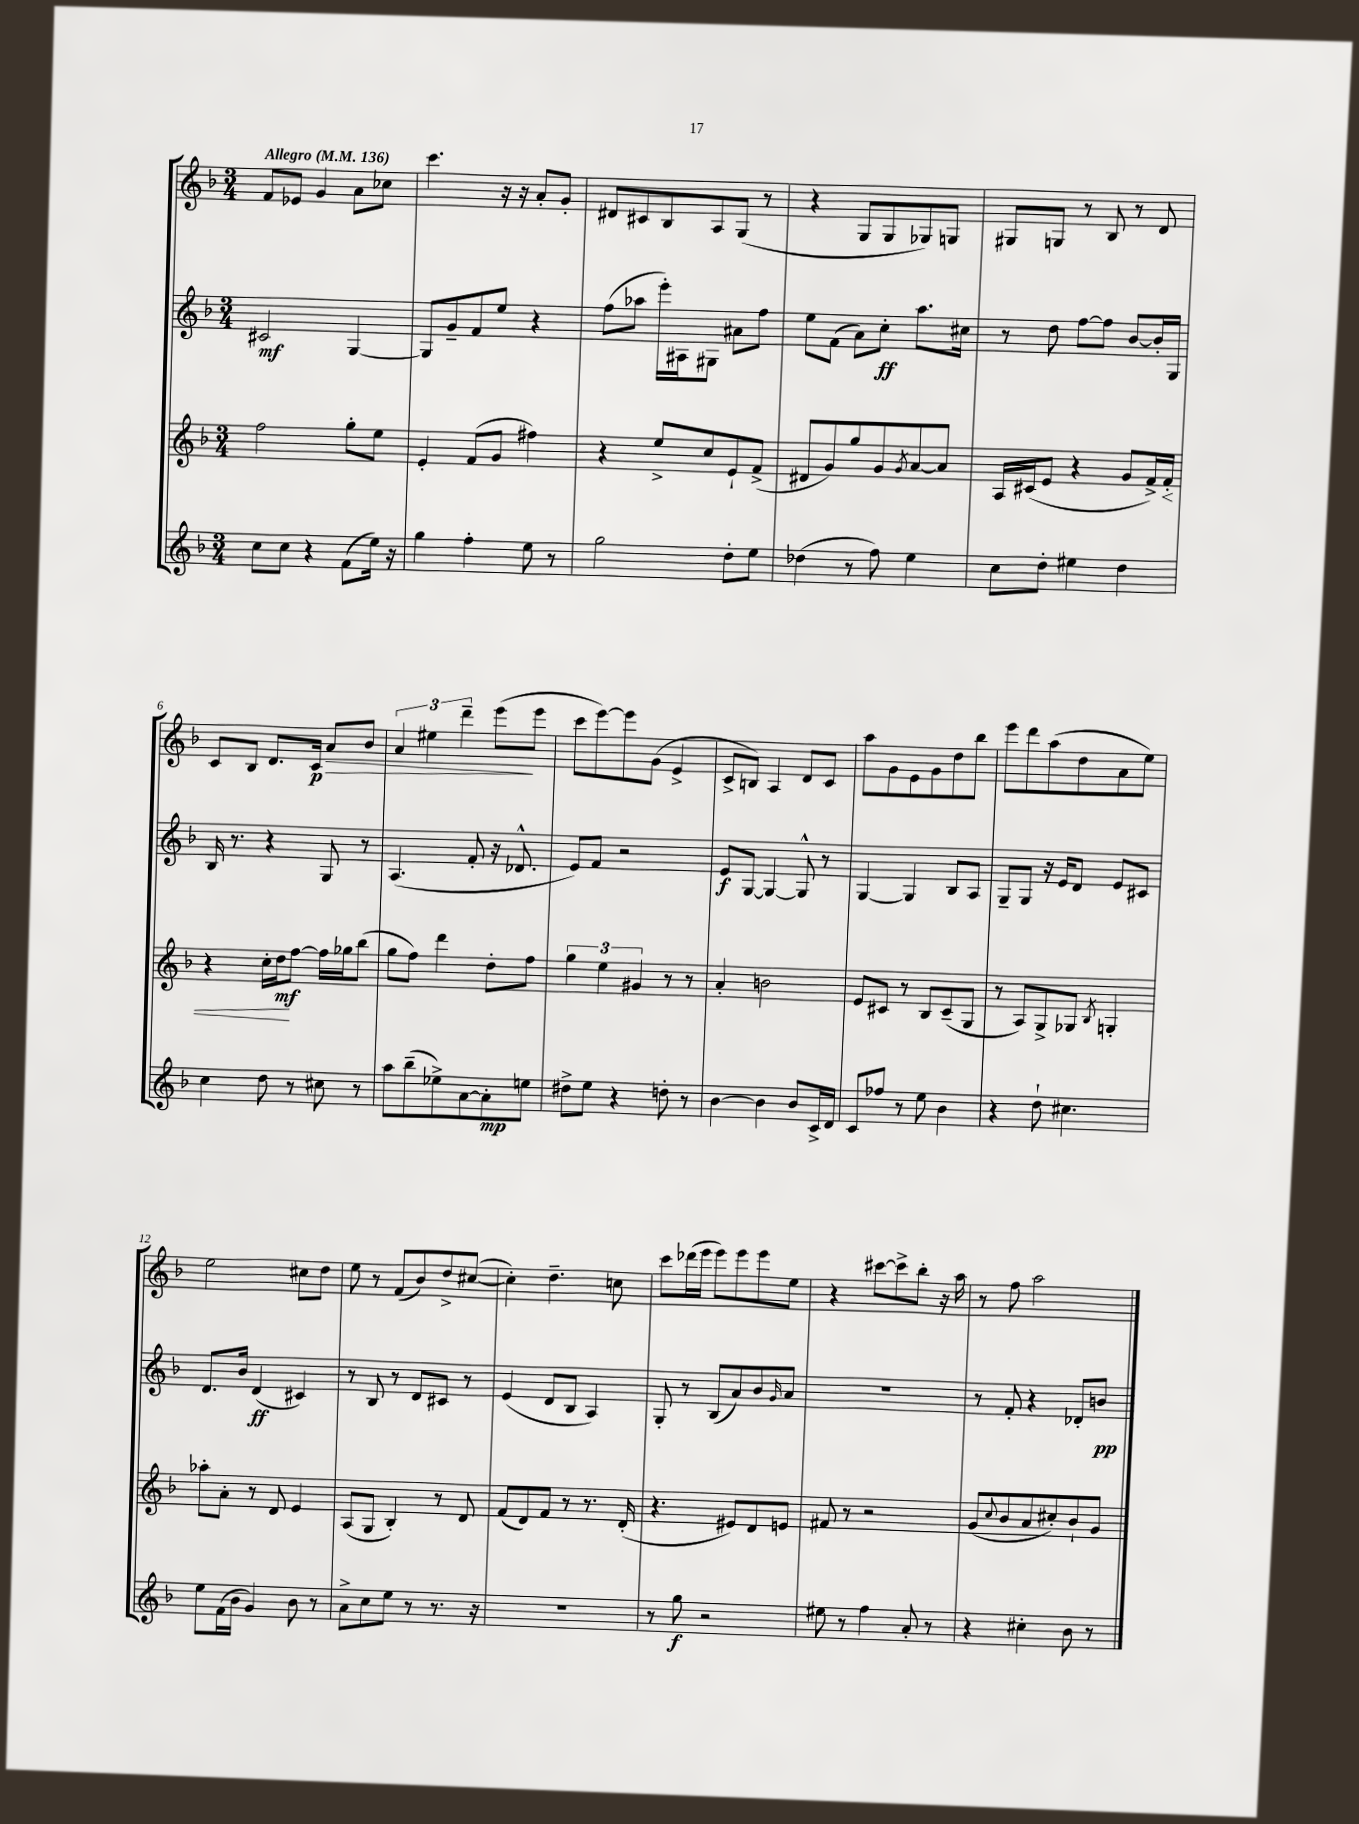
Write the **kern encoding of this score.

**kern	**dynam	**kern	**dynam	**kern	**dynam	**kern	**dynam
*part4	*part4	*part3	*part3	*part2	*part2	*part1	*part1
*staff4	*staff4	*staff3	*staff3	*staff2	*staff2	*staff1	*staff1
*clefG2	*	*clefG2	*	*clefG2	*	*clefG2	*
*k[b-]	*	*k[b-]	*	*k[b-]	*	*k[b-]	*
*M3/4	*	*M3/4	*	*M3/4	*	*M3/4	*
*MM136	*	*MM136	*	*MM136	*	*MM136	*
=1	=1	=1	=1	=1	=1	=1	=1
!	!	!	!	!	!	!LO:TX:a:B:t=Allegro	!
8cc\L	.	2ff\	.	2c#X/	mf	8f/L	.
8cc\J	.	.	.	.	.	8e-X/J	.
4r	.	.	.	.	.	4g/	.
(8f\L	.	8gg'\L	.	[4G/	.	8a\L	.
16ee\Jk)	.	8ee\J	.	.	.	8cc-X\J	.
16r	.	.	.	.	.	.	.
=2	=2	=2	=2	=2	=2	=2	=2
4gg\	.	4e'/	.	8G/L]	.	4.ccc\	.
.	.	.	.	8g~/	.	.	.
4ff'\	.	(8f/L	.	8f/	.	.	.
.	.	8g/J	.	8ee/J	.	16r	.
.	.	.	.	.	.	16r	.
8ee\	.	4ff#X\)	.	4r	.	8a'/L	.
8r	.	.	.	.	.	8g'/J	.
=3	=3	=3	=3	=3	=3	=3	=3
2gg\	.	4r	.	(8ff\L	.	8d#X/L	.
.	.	.	.	8aa-X\J	.	8c#X/	.
.	.	8ee^/L	.	16eee'\LL)	.	8B-/	.
.	.	.	.	16A#X\J	.	.	.
.	.	8cc/	.	8G#X\J	.	8A/	.
8dd'\L	.	8e`/	.	8a#X\L	.	(8G/J	.
8ee\J	.	(8f^/J	.	8ff\J	.	8r	.
=4	=4	=4	=4	=4	=4	=4	=4
(4dd-X\	.	8d#X/L	.	8ee\L	.	4r	.
.	.	8g/)	.	(8f\J	.	.	.
8r	.	8gg/	.	8a\L)	.	8G/L	.
8ff\)	.	8g/	.	8cc'\J	ff	8G/	.
.	.	8qg/	.	.	.	.	.
4ee\	.	[8a/	.	8.aa\L	.	8G-X/)	.
.	.	8a/J]	.	.	.	8Gn/J	.
.	.	.	.	16cc#X\Jk	.	.	.
=5	=5	=5	=5	=5	=5	=5	=5
8cc\L	.	16A/LL	.	8r	.	8G#X/L	.
.	.	(16c#X/J	.	.	.	.	.
8dd'\J	.	8e/J	.	8dd\	.	8Gn/J	.
4ee#X\	.	4r	.	[8ff\L	.	8r	.
.	.	.	.	8ff\J]	.	8B-/	.
4dd\	.	8g/L	.	[8b-/L	.	8r	.
.	.	16f^/L)	.	16b-'/L]	.	8d/	.
!	!	!	!LO:HP:b	!	!	!	!
.	.	16f'/JJ	<	16G/JJ	.	.	.
!!LO:LB:g=z
=6	=6	=6	=6	=6	=6	=6	=6
4cc\	.	4r	.	16B-/	.	8c/L	.
.	.	.	.	8.r	.	.	.
.	.	.	.	.	.	8B-/J	.
8dd\	.	16cc'\LL	.	4r	.	8.d/L	.
.	.	16dd\J	mf	.	.	.	.
8r	.	[8ff\J	[	.	.	.	.
.	.	.	.	.	.	16c/Jk	p
!	!	!	!	!	!	!	!LO:HP:b
8cc#X\	.	16ff\LL]	.	8G/	.	8a/L	>
.	.	16gg-X\J	.	.	.	.	.
8r	.	(8bb-\J	.	8r	.	8b-/J	.
=7	=7	=7	=7	=7	=7	=7	=7
8aa\L	.	8gg\L	.	(4.A/	.	6a/	.
(8bb-~\	.	8ff\J)	.	.	.	.	.
.	.	.	.	.	.	6ee#X\	.
8ee-X^\)	.	4ddd\	.	.	.	.	.
.	.	.	.	.	.	6ddd~\	.
[8a\	.	.	.	8f'/	.	.	.
8a'\]	mp	8dd'\L	.	16r	.	(8eee\L	.
.	.	.	.	8.d-X^^/	.	.	.
8een\J	.	8ff\J	.	.	.	8eee\J	]
=8	=8	=8	=8	=8	=8	=8	=8
8dd#X^\L	.	6gg\	.	8e/L)	.	8ccc\L	.
8ee\J	.	.	.	8f/J	.	[8eee\)	.
.	.	6ee\	.	.	.	.	.
4r	.	.	.	2r	.	8eee\]	.
.	.	6g#X/	.	.	.	.	.
.	.	.	.	.	.	(8g\J	.
8ddn'\	.	8r	.	.	.	4e^/	.
8r	.	8r	.	.	.	.	.
=9	=9	=9	=9	=9	=9	=9	=9
[4b-\	.	4a'/	.	8e/L	f	8c^/L	.
.	.	.	.	[8G/J	.	8Bn/J)	.
4b-\]	.	2bn\	.	4G/_	.	4A/	.
8b-/L	.	.	.	8G^^/]	.	8d/L	.
16c^/L	.	.	.	8r	.	8c/J	.
16d/JJ	.	.	.	.	.	.	.
=10	=10	=10	=10	=10	=10	=10	=10
8c/L	.	8e/L	.	[4G/	.	8aa\L	.
8ff-X/J	.	8c#X/J	.	.	.	8g\	.
8r	.	8r	.	4G/]	.	8e\	.
8ee\	.	8B-/L	.	.	.	8g\	.
4b-\	.	(8c#~/	.	8B-/L	.	8dd\	.
.	.	8G/J	.	8A/J	.	8bb-\J	.
=11	=11	=11	=11	=11	=11	=11	=11
4r	.	8r	.	8G~/L	.	8eee\L	.
.	.	8A/L)	.	8G/J	.	8ddd\	.
8dd`\	.	8G^/	.	16r	.	(8aa\	.
.	.	.	.	16e/KL	.	.	.
4.cc#X\	.	8G-X/J	.	8d/J	.	8dd\	.
.	.	8qB-/	.	.	.	.	.
.	.	4Gn'/	.	8e/L	.	8a\	.
.	.	.	.	8c#X/J	.	8ee\J)	.
!!LO:LB:g=z
=12	=12	=12	=12	=12	=12	=12	=12
8ee\L	.	8aa-X'\L	.	8.d/L	.	2ee\	.
(16f\L	.	8a'\J	.	.	.	.	.
16b-\JJ	.	.	.	16b-/Jk	.	.	.
4g/)	.	8r	.	(4d/	ff	.	.
.	.	8d/	.	.	.	.	.
8b-\	.	4e/	.	4c#X/)	.	8cc#X\L	.
8r	.	.	.	.	.	8dd\J	.
=13	=13	=13	=13	=13	=13	=13	=13
8a^\L	.	(8A/L	.	8r	.	8ee\	.
8cc\	.	8G/J	.	8B-/	.	8r	.
8ee\J	.	4B-'/)	.	8r	.	(8f/L	.
8r	.	.	.	8d/L	.	8b-/)	.
8.r	.	8r	.	8c#X/J	.	8dd^/	.
.	.	8d/	.	8r	.	([8cc#X/J	.
16r	.	.	.	.	.	.	.
=14	=14	=14	=14	=14	=14	=14	=14
2.r	.	(8f/L	.	(4e/	.	4cc#'\])	.
.	.	8d/)	.	.	.	.	.
.	.	8f/J	.	8d/L	.	4.dd~\	.
.	.	8r	.	8B-/J	.	.	.
.	.	8.r	.	4A/)	.	.	.
.	.	.	.	.	.	8ccn\	.
.	.	(16d'/	.	.	.	.	.
=15	=15	=15	=15	=15	=15	=15	=15
8r	.	4.r	.	8G'/	.	8ccc\L	.
8gg\	f	.	.	8r	.	(16ddd-X\L	.
.	.	.	.	.	.	16eee\JJ	.
2r	.	.	.	(8B-/L	.	8eee\L)	.
.	.	8e#X/L)	.	8a/)	.	8eee\	.
.	.	8d/	.	8b-/	.	8eee\	.
.	.	.	.	16qqg/	.	.	.
.	.	8en/J	.	8a/J	.	8ee\J	.
=16	=16	=16	=16	=16	=16	=16	=16
8ee#X\	.	8f#X/	.	2.r	.	4r	.
8r	.	8r	.	.	.	.	.
4ff\	.	2r	.	.	.	[8ccc#X\L	.
.	.	.	.	.	.	8ccc#^\]	.
8a'/	.	.	.	.	.	8bb-'\J	.
8r	.	.	.	.	.	16r	.
.	.	.	.	.	.	16aa\	.
=17	=17	=17	=17	=17	=17	=17	=17
4r	.	(8g/L	.	8r	.	8r	.
.	.	8qqcc/	.	.	.	.	.
.	.	8b-/	.	8f'/	.	8ff\	.
4cc#X'\	.	8a/	.	4r	.	2aa\	.
.	.	8cc#X'/)	.	.	.	.	.
8b-\	.	8b-`/	.	8d-X'/L	.	.	.
8r	.	8g/J	.	8bn/J	pp	.	.
==	==	==	==	==	==	==	==
*-	*-	*-	*-	*-	*-	*-	*-
